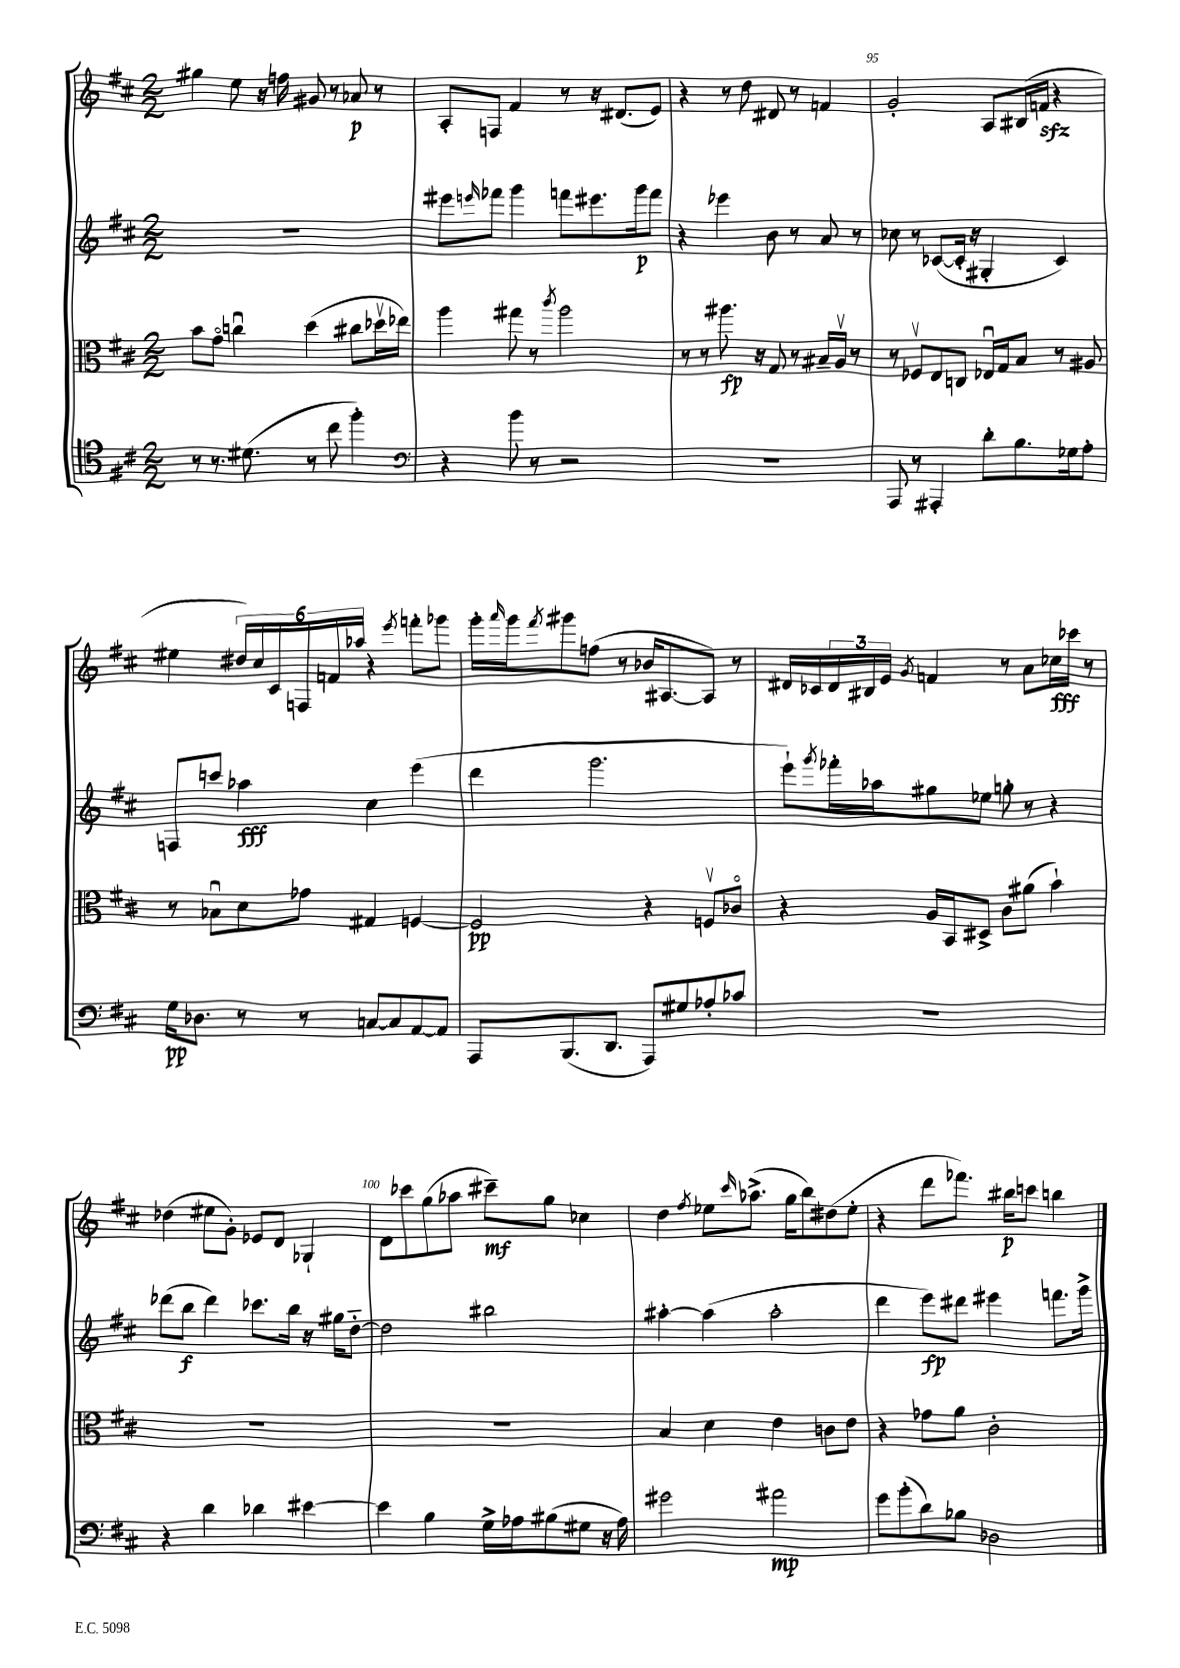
<<
\new StaffGroup <<
\new Staff = "s0" {
    \clef treble \key d \major \numericTimeSignature \time 2/2
    gis''4 e''8 r16 f''16 gis'8 r8 aes'8\p r8 |
    a8-. f8 fis'4 r8 r16 dis'8.( e'8) |
    r4 r8 d''8 dis'8 r8 f'4 |
    g'2-. a8 bis16( f'16\sfz r4 |
    eis''4 \tuplet 6/4 { dis''16) cis''16 cis'16 f16 f'16 aes''16 } r4 \acciaccatura { e'''8 } f'''8-. ges'''8 |
    g'''16-. \grace { a'''16 } g'''16 \acciaccatura { fis'''8 } gis'''8 f''8( r8 bes'16 ais8.~ ais8) r8 |
    dis'16 ces'16 \tuplet 3/2 { dis'16 bis16 e'16 } \acciaccatura { g'8 } f'4 r8 a'8 ces''16\fff ces'''16 r8 |
    des''4( eis''8 g'8-.) ees'8 d'8 ges4-! |
    d'8 ces'''8 g''8( aes''8 cis'''8--\mf) g''8 ces''4 |
    d''4 \acciaccatura { fis''8 } ees''8 \grace { cis'''16 } aes''8.->( g''16 b''8) dis''8( ees''8-. |
    r4 d'''8 fes'''8.) bis''16\p c'''8 b''4 \bar "|." |
}
\new Staff = "s1" {
    \clef treble \key d \major \numericTimeSignature \time 2/2
    R1 |
    eis'''8 \grace { e'''16 } fes'''8 g'''4 f'''8 eis'''8. g'''16\p f'''8 |
    r4 ees'''4 b'8 r8 a'8 r8 |
    ces''8 r8 ces'8~( ces'16-. r16 gis4-. ces'4) |
    f8 c'''8 aes''4\fff cis''4 e'''4( |
    d'''4 g'''2. |
    e'''8-!) \acciaccatura { g'''8 } fes'''16-. aes''16 gis''8 ees''8 g''8-. r8 r4 |
    des'''8( b''8\f des'''4) ces'''8. b''16 r16 gis''16 d''8~-_ |
    d''2 bis''2 |
    ais''4~-. ais''4( ais''2-. |
    d'''4 e'''8\fp) dis'''8 eis'''4 f'''8. g'''16-> \bar "|." |
}
\new Staff = "s2" {
    \clef alto \key d \major \numericTimeSignature \time 2/2
    b'8 g'8\flageolet c''4\downbow d''4( cis''8 des''16\upbow ees''16) |
    a''4 gis''8 r8 \acciaccatura { cis'''8 } a''2 |
    r8 r8 ais''8.\fp r16 g8 r8 bis16-- a16\upbow r8 |
    r8 fes8\upbow e8 c8 ees16\downbow g16 b8 r8 ais8 |
    r8 bes8\downbow d'8 ges'8 gis4 f4~ |
    f2\pp r4 f8\upbow ces'8\flageolet |
    r4 a16 b,16 dis8-> cis'8 ais'8( b'4-!) |
    R1 |
    R1 |
    b4 d'4 e'4 c'8 e'8 |
    r4 ges'8 a'8 cis'2-. \bar "|." |
}
\new Staff = "s3" {
    \clef tenor \key d \major \numericTimeSignature \time 2/2
    r8 r8. dis'8.( r8 cis''8 fis''4-.) |
    \clef bass r4 b'8 r8 r2 |
    R1 |
    a,,8 r8 ais,,4-. d'8-. b8. ges16 a8-. |
    g16\pp des8. r8 r8 c8~ c8 a,8~ a,8 |
    a,,8 b,,8.( d,8. a,,8) gis8 aes8-. ces'8 |
    R1 |
    r4 d'4 des'4 eis'4~ |
    eis'4 b4 g16-> aes16 bis8( gis8 r16 aes16) |
    gis'2 ais'2\mp |
    g'8 b'8-.( d'8) bes8 des2 \bar "|." |
}
>>
>>
\layout { \context { \Score currentBarNumber = #92 \override BarNumber.break-visibility = ##(#f #t #t) barNumberVisibility = #(every-nth-bar-number-visible 5) } }
